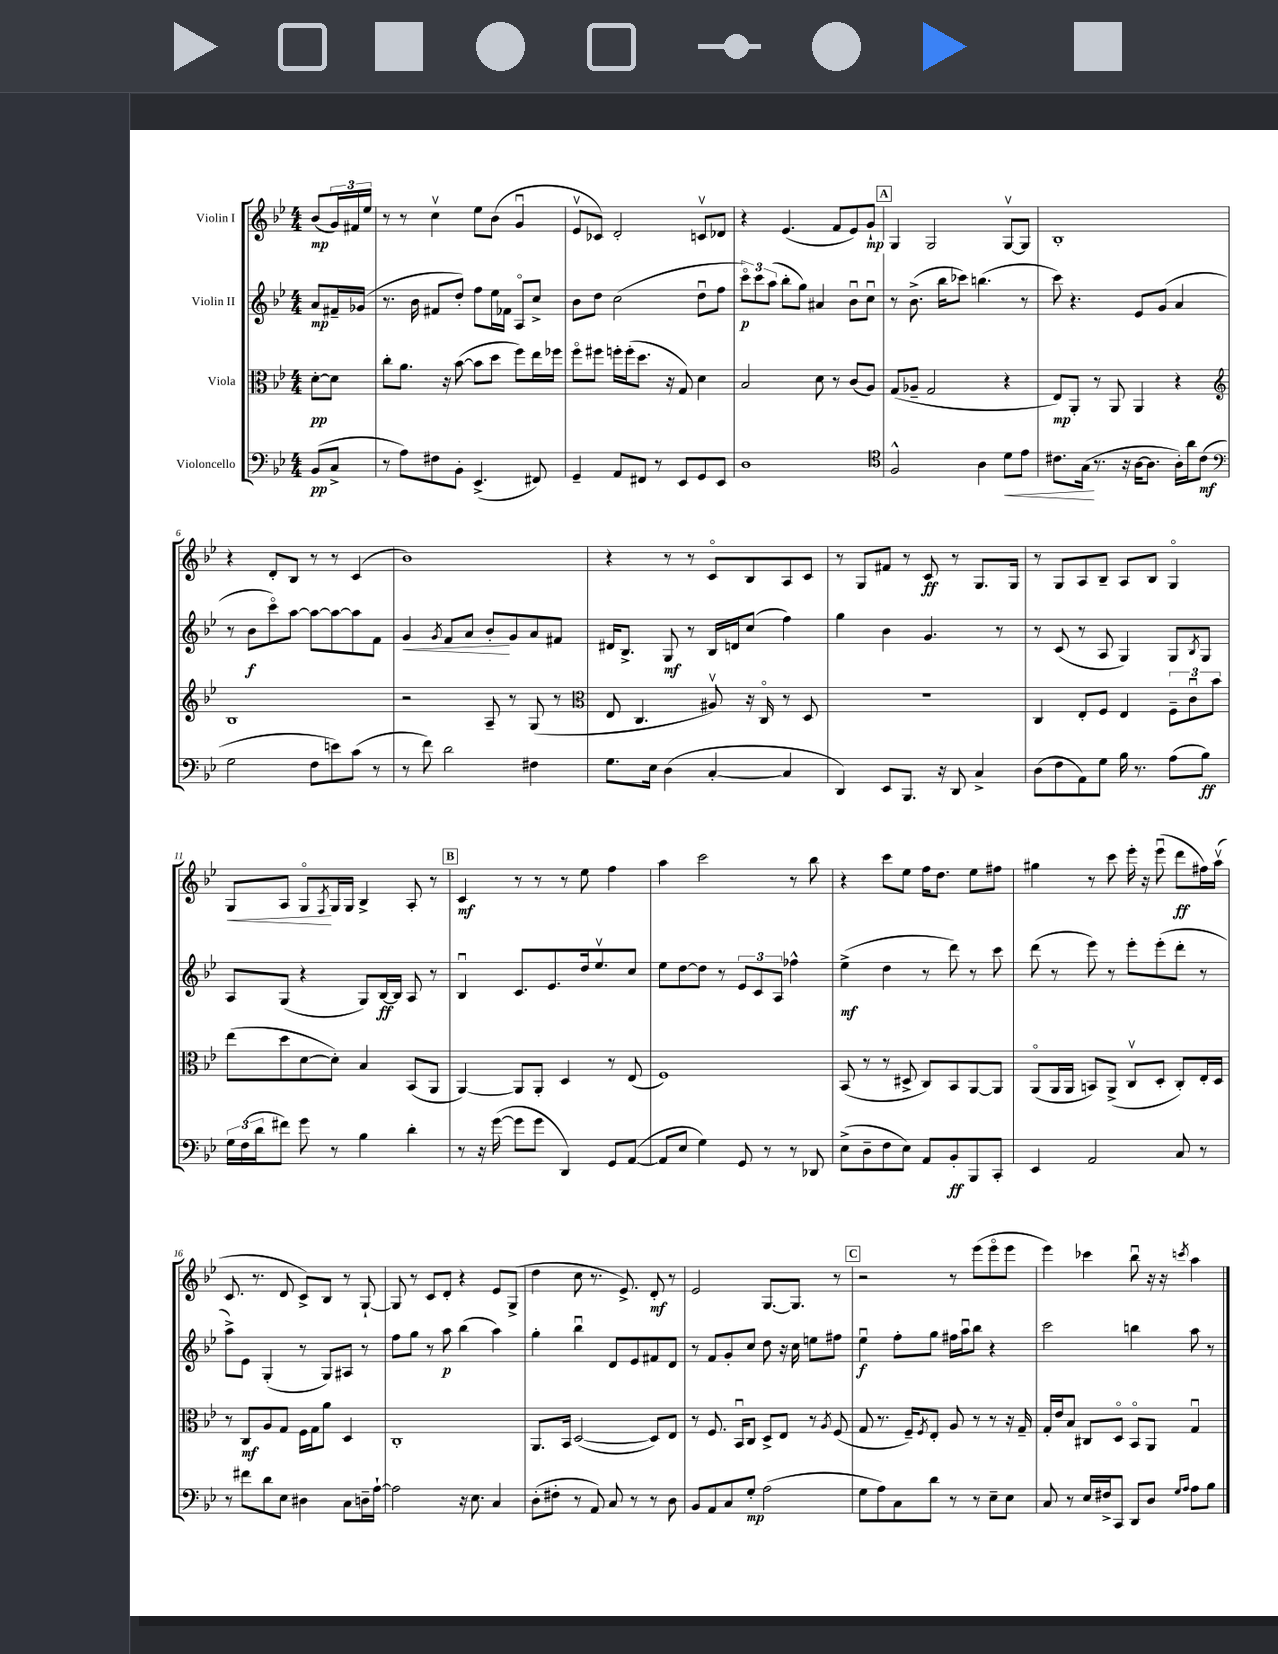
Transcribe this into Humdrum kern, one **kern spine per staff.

**kern	**dynam	**kern	**dynam	**kern	**dynam	**kern	**dynam
*part4	*part4	*part3	*part3	*part2	*part2	*part1	*part1
*staff4	*staff4	*staff3	*staff3	*staff2	*staff2	*staff1	*staff1
*I"Violoncello	*	*I"Viola	*	*I"Violin II	*	*I"Violin I	*
*clefF4	*	*clefC3	*	*clefG2	*	*clefG2	*
*k[b-e-]	*	*k[b-e-]	*	*k[b-e-]	*	*k[b-e-]	*
*M4/4	*	*M4/4	*	*M4/4	*	*M4/4	*
=	=	=	=	=	=	=	=
(8BB-/L	pp	[8d'\L	pp	8a/L	mp	(8b-/L	mp
8C^/J	.	8d\J]	.	16f#X~/L	.	24g/L)	.
.	.	.	.	.	.	24f#X/	.
.	.	.	.	(16g-X/JJ	.	.	.
.	.	.	.	.	.	24ee-/JJ	.
=1	=1	=1	=1	=1	=1	=1	=1
8r	.	8cc'\L	.	8.r	.	8r	.
8A\L)	.	8.a\J	.	.	.	8r	.
.	.	.	.	16b-\	.	.	.
8F#X\	.	.	.	8f#X/L	.	4ccv\	.
.	.	16r	.	.	.	.	.
8BB-'\J	.	([8b-\	.	8dd'/J)	.	.	.
(4.EE-^/	.	8b-\L]	.	8ff\L	.	8ee-\L	.
.	.	8dd\J	.	16ee-\L	.	(8b-\J	.
.	.	.	.	16f-X\JJ	.	.	.
.	.	8ff\L)	.	8A/L	.	4gu/	.
8FF#X/)	.	16ee-\L	.	8cc^/J	.	.	.
.	.	16ff-X\JJ	.	.	.	.	.
=2	=2	=2	=2	=2	=2	=2	=2
4GG~/	.	8ff\L	.	8b-\L	.	8e-v/L	.
.	.	8ff#X\J	.	8dd\J	.	8c-X/J)	.
8AA/L	.	16ffn'\LL	.	(2cc\	.	2d'/	.
.	.	(16ff'\J	.	.	.	.	.
8FF#X/J	.	8.dd\J	.	.	.	.	.
8r	.	.	.	.	.	.	.
.	.	16r	.	.	.	.	.
8EE-/L	.	8G/)	.	.	.	.	.
8GG/	.	4d\	.	8ddu\L	.	8cnv/L	.
8EE-/J	.	.	.	8ff\J	.	8d-X/J	.
=3	=3	=3	=3	=3	=3	=3	=3
1D	.	2B-/	.	12ccc\L)	p	4r	.
.	.	.	.	12ccc\	.	.	.
.	.	.	.	(12aa\J	.	.	.
.	.	.	.	8bb-'\L	.	(4.e-/	.
.	.	.	.	8gg\J)	.	.	.
.	.	8d\	.	4a#X/	.	.	.
.	.	8r	.	.	.	8f/L	.
.	.	(8c/L	.	8b-u\L	.	8e-/)	.
.	.	8A/J)	.	8ccu\J	.	8g`/J	mp
!!LO:REH:place=s1:t=A
=4	=4	=4	=4	=4	=4	=4	=4
*clefC4	*	*	*	*	*	*	*
2F^^/	.	(8G/L	.	8r	.	4G/	.
.	.	8A-X~/J	.	(8.b-^\	.	.	.
.	.	2G/	.	.	.	2G/	.
.	.	.	.	16bb-\KL	.	.	.
.	.	.	.	8ccc-X\J)	.	.	.
4A\	.	.	.	(4.bbn\	.	.	.
!	!LO:HP:b	!	!	!	!	!	!
8d\L	<	4r	.	.	.	[8Gv/L	.
8e-\J	.	.	.	8r	.	8G/J]	.
=5	=5	=5	=5	=5	=5	=5	=5
8.c#X\L	.	8E-/L)	mp	8ccc\)	.	1B-'	.
.	.	8AA'/J	.	4.r	.	.	.
(16G\Jk	.	.	.	.	.	.	.
8.r	[	8r	.	.	.	.	.
.	.	8AA/	.	.	.	.	.
16r	.	.	.	.	.	.	.
[16A\KL	.	4AA/	.	8e-/L	.	.	.
8.A\J]	.	.	.	.	.	.	.
.	.	.	.	(8g/J	.	.	.
16A'\LL)	.	4r	.	4a/	.	.	.
16a\J	.	.	.	.	.	.	.
(8c#\J	mf	.	.	.	.	.	.
!!LO:LB:g=z
=6	=6	=6	=6	=6	=6	=6	=6
*clefF4	*	*clefG2	*	*	*	*	*
2G\	.	1B-	.	8r	.	4r	.
.	.	.	.	8b-\L	f	.	.
.	.	.	.	8ccc\)	.	8d'/L	.
.	.	.	.	[8aa\J	.	8B-/J	.
8F\L	.	.	.	8aa\L_	.	8r	.
8en\)	.	.	.	8aa\_	.	8r	.
(8c\J	.	.	.	8aa\]	.	(4c/	.
8r	.	.	.	8f\J	.	.	.
=7	=7	=7	=7	=7	=7	=7	=7
!	!	!	!	!	!LO:HP:b	!	!
8r	.	2r	.	4g/	<	1b-)	.
8f\)	.	.	.	.	.	.	.
.	.	.	.	8qg/	.	.	.
2d\	.	.	.	8f/L	.	.	.
.	.	.	.	8a/J	.	.	.
.	.	8A~/	.	8b-'/L	.	.	.
.	.	8r	.	8g/	[	.	.
4F#X\	.	(8G/	.	8a/	.	.	.
.	.	8r	.	8f#X/J	.	.	.
=8	=8	=8	=8	=8	=8	=8	=8
*	*	*clefC3	*	*	*	*	*
8.G\L	.	8E-/	.	16d#X/KL	.	4r	.
.	.	.	.	8.B-^/J	.	.	.
.	.	4.C/	.	.	.	.	.
16E-\Jk	.	.	.	.	.	.	.
(4D\	.	.	.	8G/	mf	8r	.
.	.	.	.	8r	.	8r	.
[4C'/	.	8A#Xv/)	.	16B-/LL	.	8c/L	.
.	.	.	.	16dn/J	.	.	.
.	.	16r	.	(8cc/J	.	8B-/	.
.	.	16C/	.	.	.	.	.
4C/]	.	8r	.	4ff\)	.	8A/	.
.	.	8D/	.	.	.	8c/J	.
=9	=9	=9	=9	=9	=9	=9	=9
4DD/)	.	1r	.	4gg\	.	8r	.
.	.	.	.	.	.	8G/L	.
8EE-/L	.	.	.	4b-\	.	8f#X/J	.
8.BBB-/J	.	.	.	.	.	8r	.
.	.	.	.	4.g/	.	8c/	ff
16r	.	.	.	.	.	.	.
8DD/	.	.	.	.	.	8r	.
4C^/	.	.	.	.	.	8.G/L	.
.	.	.	.	8r	.	.	.
.	.	.	.	.	.	16G/Jk	.
=10	=10	=10	=10	=10	=10	=10	=10
(8D\L	.	4C/	.	8r	.	8r	.
8F\	.	.	.	(8c/	.	8G/L	.
8AA\)	.	8E-'/L	.	8r	.	8A/	.
8G\J	.	8F/J	.	8A/	.	8B-~/J	.
16B-\	.	4E-/	.	4G/)	.	8A/L	.
8.r	.	.	.	.	.	.	.
.	.	.	.	.	.	8B-/J	.
(8A\L	.	12F~\L	.	8G/L	.	4G/	.
.	.	12cu\	.	.	.	.	.
.	.	.	.	8qB-/	.	.	.
8B-\J)	ff	.	.	8G/J	.	.	.
.	.	12b-\J	.	.	.	.	.
!!LO:LB:g=z
=11	=11	=11	=11	=11	=11	=11	=11
!	!	!	!	!	!	!	!LO:HP:b
24G\LL	.	(8ee-\L	.	8A/L	.	8G/L	<
(24F\	.	.	.	.	.	.	.
24d\J	.	.	.	.	.	.	.
8f#X\J)	.	8dd\	.	(8G/J	.	8A/J	.
8g\	.	[8d\	.	4r	.	8G/L	.
.	.	.	.	.	.	8qF/	.
8r	.	8d'\J])	.	.	.	16G/L	[
.	.	.	.	.	.	16G/JJ	.
4B-\	.	4B-/	.	8G/L)	.	4B-^/	.
.	.	.	.	[16B-/L	ff	.	.
.	.	.	.	16B-/JJ]	.	.	.
4d'\	.	(8BB-/L	.	8A/	.	8A'/	.
.	.	8AA/J	.	8r	.	8r	.
!!LO:REH:place=s1:t=B
=12	=12	=12	=12	=12	=12	=12	=12
8r	.	[4AA/)	.	4B-u/	.	4c/	mf
16r	.	.	.	.	.	.	.
([16g\	.	.	.	.	.	.	.
8g\L]	.	8AA/L]	.	8.c/L	.	8r	.
8g\J	.	8AA'/J	.	.	.	8r	.
.	.	.	.	8.e-/	.	.	.
4DD/)	.	4D/	.	.	.	8r	.
.	.	.	.	16dd/k	.	8ee-\	.
.	.	.	.	8.ee-v/	.	.	.
8GG/L	.	8r	.	.	.	4ff\	.
([8AA/J	.	(8E-/	.	8cc/J	.	.	.
=13	=13	=13	=13	=13	=13	=13	=13
8AA/L]	.	1F)	.	8ee-\L	.	4aa\	.
8E-/J	.	.	.	[8dd\	.	.	.
4G\)	.	.	.	8dd\J]	.	2ccc\	.
.	.	.	.	8r	.	.	.
8GG/	.	.	.	12e-/L	.	.	.
.	.	.	.	12c/	.	.	.
8r	.	.	.	.	.	.	.
.	.	.	.	12A/J	.	.	.
8r	.	.	.	4ff-X^^\	.	8r	.
8DD-X/	.	.	.	.	.	8bb-\	.
=14	=14	=14	=14	=14	=14	=14	=14
(8E-^\L	.	(8BB-/	.	(4ee-^\	mf	4r	.
8D~\	.	8r	.	.	.	.	.
8F\	.	8r	.	4dd\	.	8ccc\L	.
8E-\J)	.	8D#X^/	.	.	.	8ee-\J	.
8AA/L	.	8C/L)	.	8r	.	16ff\KL	.
.	.	.	.	.	.	8.dd\J	.
8BB-'/	ff	8BB-/	.	8ddd\)	.	.	.
8BBB-/	.	[8AA/	.	8r	.	8ee-\L	.
8CC'/J	.	8AA/J]	.	8ccc\	.	8ff#X\J	.
=15	=15	=15	=15	=15	=15	=15	=15
4EE-/	.	(8AA/L	.	(8ddd\	.	4gg#X\	.
.	.	16AA/L	.	8r	.	.	.
.	.	16AA/JJ	.	.	.	.	.
2AA/	.	8BBn/L)	.	8eee-\)	.	8r	.
.	.	(8AA^/J	.	8r	.	8ccc\	.
.	.	8Cv/L	.	8eee-'\L	.	16eee-'\	.
.	.	.	.	.	.	16r	.
.	.	8D'/J	.	(8eee-'\	.	(8eee-u\	.
8C/	.	8C'/L)	.	8ddd'\J	.	8ddd\L	ff
8r	.	16E-'/L	.	8r	.	16ff#X\L)	.
.	.	16D/JJ	.	.	.	(16aav\JJ	.
!!LO:LB:g=z
=16	=16	=16	=16	=16	=16	=16	=16
8r	.	8r	.	8aa^\L)	.	8.c/	.
8f#X\L	.	8C/L	mf	8e-\J	.	.	.
.	.	.	.	.	.	8.r	.
8d\	.	8A/	.	(4G'/	.	.	.
8E-\J	.	8G/J	.	.	.	8d/	.
4D#X\	.	16F\LL	.	8r	.	8c^/L)	.
.	.	16G\J	.	.	.	.	.
.	.	8a\J	.	8G/L)	.	8B-/J	.
8C\L	.	4D/	.	8A#X/J	.	8r	.
16Dn~\L	.	.	.	8r	.	[8G`/	.
[16A`\JJ	.	.	.	.	.	.	.
=17	=17	=17	=17	=17	=17	=17	=17
2A\]	.	1C'	.	8ff\L	.	8G/]	.
.	.	.	.	8gg\J	.	8r	.
.	.	.	.	8r	.	8c/L	.
.	.	.	.	8aa\	p	8d'/J	.
16r	.	.	.	(4bb-\	.	4r	.
8.E-\	.	.	.	.	.	.	.
4C/	.	.	.	4aa\)	.	8e-/L	.
.	.	.	.	.	.	(8G^/J	.
=18	=18	=18	=18	=18	=18	=18	=18
(8D'\L	.	8.AA/L	.	4gg'\	.	4dd\	.
8F#X'\J	.	.	.	.	.	.	.
.	.	16BB-/Jk	.	.	.	.	.
8r	.	([2D/	.	4bb-u\	.	8cc\	.
8AA/)	.	.	.	.	.	8.r	.
8C/	.	.	.	8d/L	.	.	.
.	.	.	.	.	.	8.e-^/)	.
8r	.	.	.	8e-/	.	.	.
8r	.	8D/L])	.	8f#X/	.	8d'/	mf
8D\	.	8E-/J	.	8d/J	.	8r	.
=19	=19	=19	=19	=19	=19	=19	=19
8BB-/L	.	8r	.	8r	.	2e-/	.
8AA/	.	8.F/	.	8f/L	.	.	.
8C/	.	.	.	8g'/	.	.	.
.	.	16BB-u/KL	.	.	.	.	.
8G'/J	mp	8C/J	.	8cc/J	.	.	.
(2A\	.	8D^/L	.	8dd\	.	[8.G/L	.
.	.	8E-/J	.	16r	.	.	.
.	.	.	.	16cc\	.	8.G/J]	.
.	.	8r	.	8een\L	.	.	.
.	.	8qA/	.	.	.	.	.
.	.	(8F/	.	8ff#X\J	.	8r	.
!!LO:REH:place=s1:t=C
=20	=20	=20	=20	=20	=20	=20	=20
8G\L	.	8G/	.	4ee-u\	f	2r	.
8A\)	.	8.r	.	.	.	.	.
8C\	.	.	.	8ff'\L	.	.	.
.	.	16F~/KL)	.	.	.	.	.
.	.	8qF/	.	.	.	.	.
8d\J	.	8E-'/J	.	8gg\J	.	.	.
8r	.	8A/	.	16ff#X\LL	.	8r	.
.	.	.	.	16aau\J	.	.	.
8r	.	8r	.	8bb-\J	.	(8eee-\L	.
8E-~\L	.	8r	.	4r	.	8eee-\	.
8E-\J	.	16r	.	.	.	8eee-\J	.
.	.	16G~/	.	.	.	.	.
=21	=21	=21	=21	=21	=21	=21	=21
8C/	.	16G'/LL	.	2ccc\	.	4eee-\)	.
.	.	16e-/J	.	.	.	.	.
8r	.	8B-/J	.	.	.	.	.
16E-/LL	.	8C#X/L	.	.	.	4ccc-X\	.
16F#X^/J	.	.	.	.	.	.	.
8CC/J	.	8D/J	.	.	.	.	.
8DD/L	.	8BB-/L	.	4bbn\	.	8bb-u\	.
8D/J	.	8AA/J	.	.	.	16r	.
.	.	.	.	.	.	16r	.
16qqG/LL	.	.	.	.	.	.	.
16qqA/JJ	.	.	.	.	.	8qcccn/	.
8A\L	.	4Gu/	.	8aa\	.	4aa\	.
8B-\J	.	.	.	8r	.	.	.
==	==	==	==	==	==	==	==
*-	*-	*-	*-	*-	*-	*-	*-
